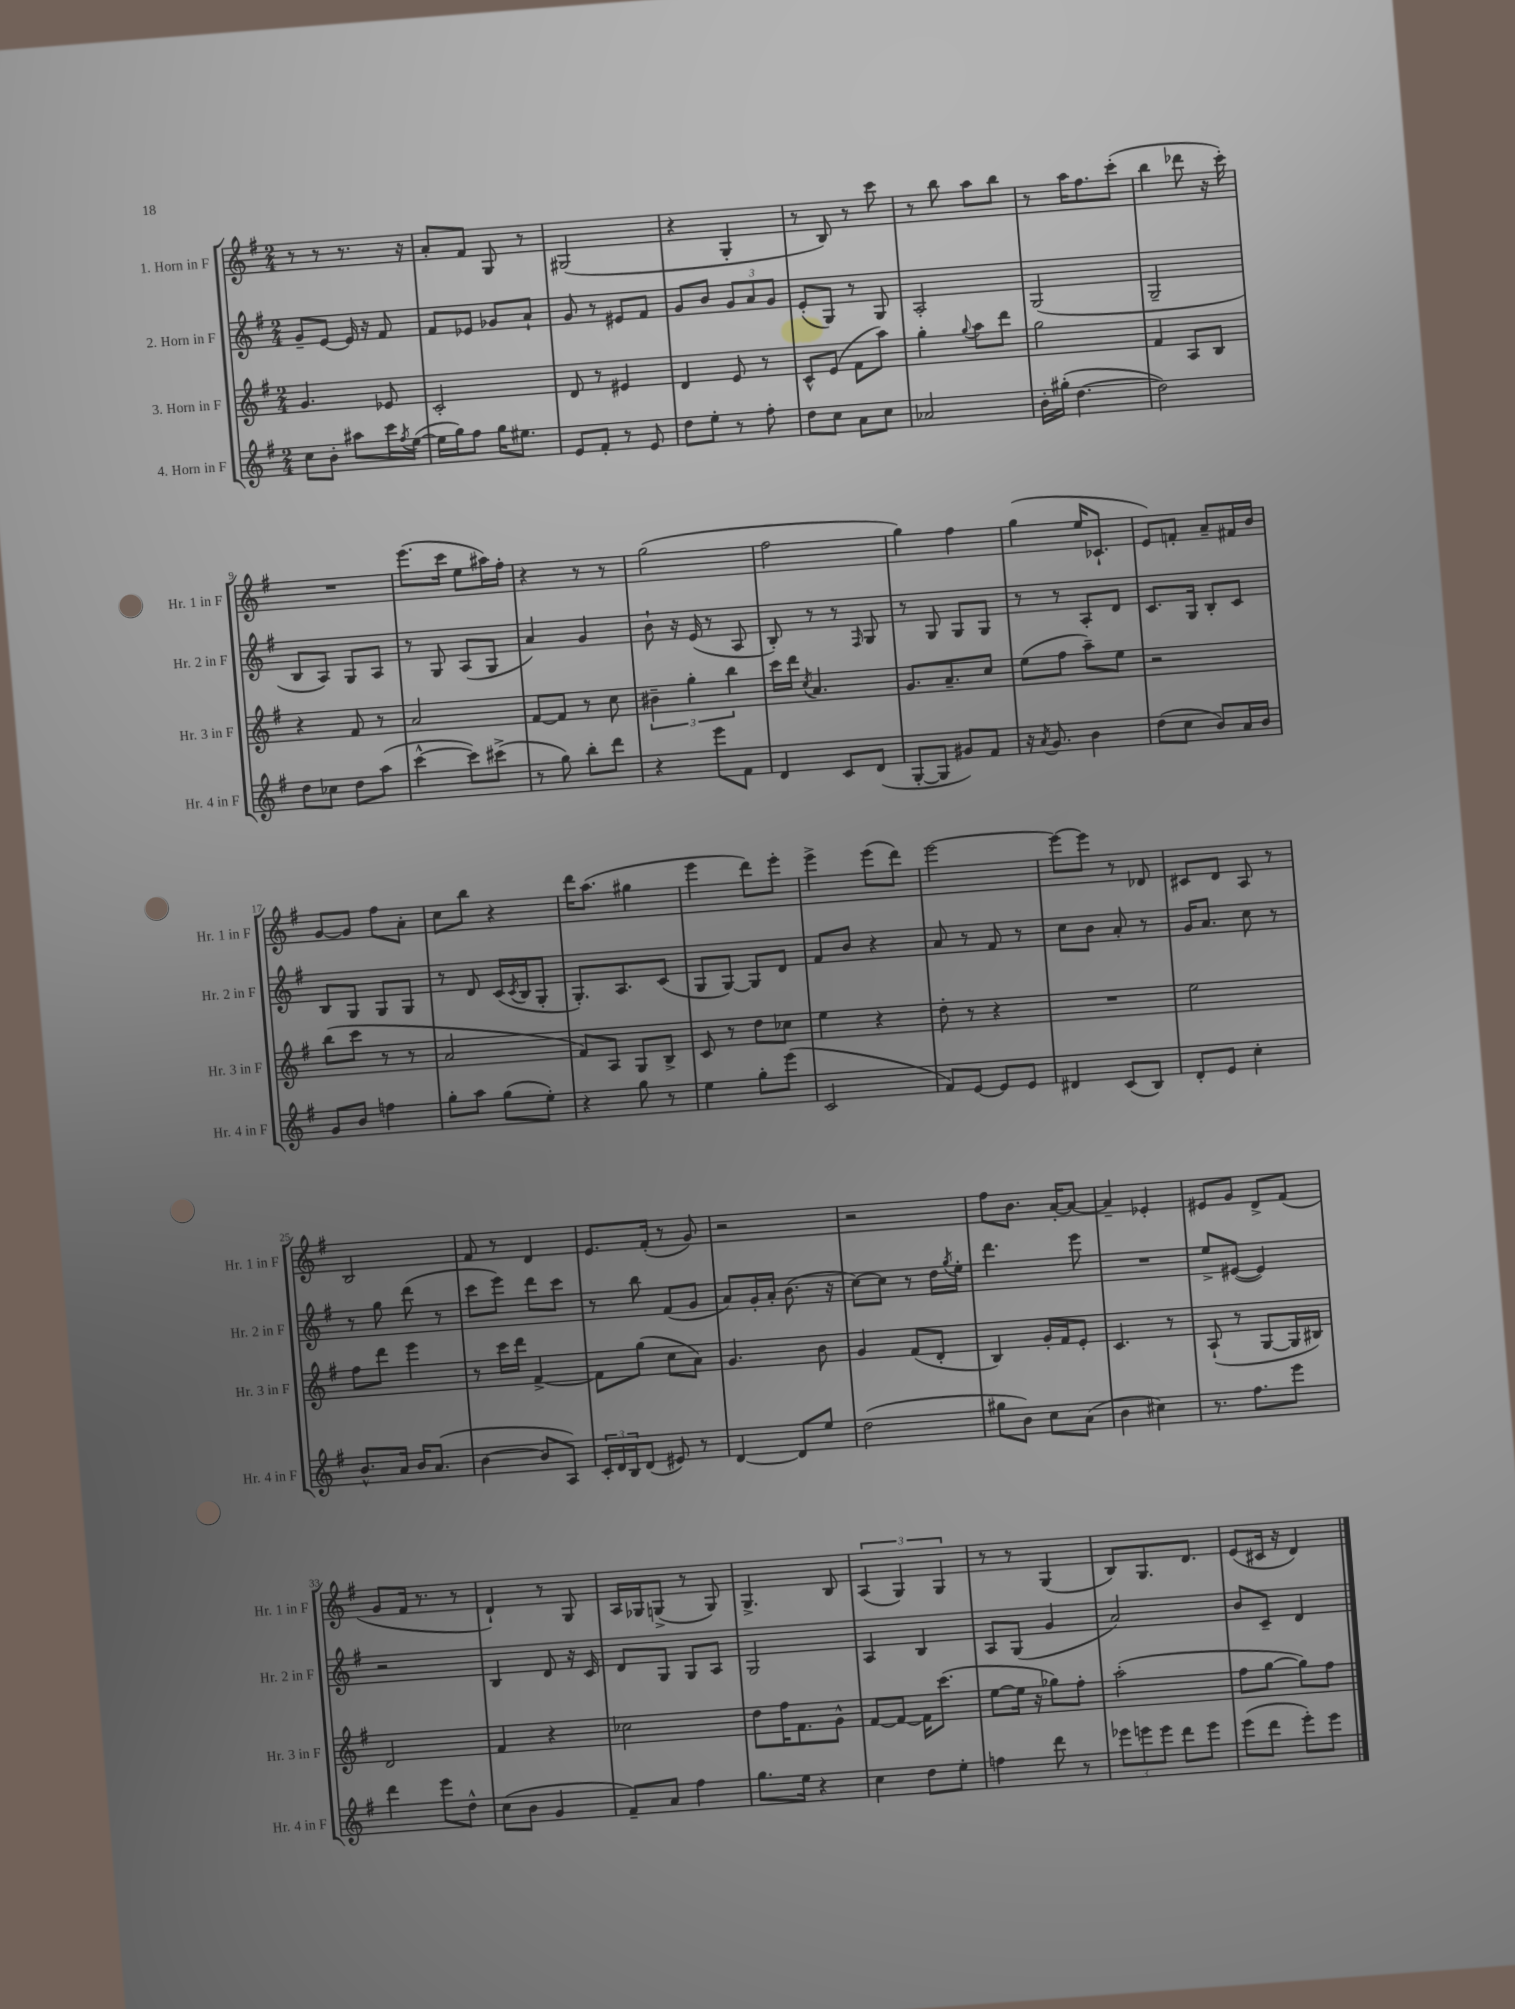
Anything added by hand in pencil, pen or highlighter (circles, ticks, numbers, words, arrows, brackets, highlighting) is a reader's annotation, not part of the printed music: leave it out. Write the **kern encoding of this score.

**kern	**kern	**kern	**kern
*part4	*part3	*part2	*part1
*staff4	*staff3	*staff2	*staff1
*I"4. Horn in F	*I"3. Horn in F	*I"2. Horn in F	*I"1. Horn in F
*I'Hr. 4 in F	*I'Hr. 3 in F	*I'Hr. 2 in F	*I'Hr. 1 in F
*clefG2	*clefG2	*clefG2	*clefG2
*k[f#]	*k[f#]	*k[f#]	*k[f#]
*M2/4	*M2/4	*M2/4	*M2/4
=1	=1	=1	=1
8cc\L	4.g/	8g~/L	8r
8b'\J	.	[8e/J	8r
8aa#X\L	.	16e/]	8.r
.	.	16r	.
16ccc\L	8e-X/	8f#/	.
8qff#/	.	.	.
([16ee\JJ	.	.	16r
=2	=2	=2	=2
16ee\LL]	2c'/	8f#/L	8a'/L
16gg\J)	.	.	.
8ff#\J	.	8e-X/J	8f#/J
16gg\KL	.	8g-X/L	8G/
8.ee#X\J	.	.	.
.	.	8a`/J	8r
=3	=3	=3	=3
8e/L	8d/	8g/	(2G#X/
8f#'/J	8r	8r	.
8r	4e#X/	8e#X/L	.
8e/	.	8f#/J	.
=4	=4	=4	=4
8dd\L	4d/	8g/L	4r
8ee'\J	.	8b/J	.
8r	8e/	12g/L	4G'/
.	.	12a/	.
8ff#'\	8r	.	.
.	.	12g/J	.
=5	=5	=5	=5
8dd\L	8c^^/L	(8e'/L	8r
8cc\J	(8e/J	8G/J)	8B/)
8a\L	8f#\L	8r	8r
8cc\J	8aa\J)	8G/	8ccc\
=6	=6	=6	=6
2a-X/	4gg'\	2A'/	8r
.	.	.	8bb\
.	8qqgg/	.	.
.	8aa\L	.	8aa\L
.	8ddd\J	.	8bb\J
=7	=7	=7	=7
16b'\LL	2gg\	(2G/	8r
(16gg#X'\JJ	.	.	.
[4.dd\	.	.	16aa\KL
.	.	.	8.ff#\
.	.	.	(8ccc'\J
=8	=8	=8	=8
2dd\])	4f#/	2G~/	4bb\
.	8A/L	.	8ddd-X\
.	8B/J	.	16r
.	.	.	16ccc'\)
!!LO:LB:g=z
=9	=9	=9	=9
8dd\L	4r	8B/L	2r
8cc-X\J	.	8A/J)	.
8dd\L	8f#/	8G/L	.
(8aa\J	8r	8A/J	.
=10	=10	=10	=10
[4ccc^^\	2a/	8r	(8.eee\L
.	.	8G/	.
.	.	.	16ccc\Jk
8ccc\L])	.	(8A/L	8ee\L
(8ccc#X^\J	.	8G/J	16aa#X\L)
.	.	.	16ff#'\JJ
=11	=11	=11	=11
8r	[8f#/L	4a/)	4r
8gg\)	8f#/J]	.	.
8bb'\L	8r	4g/	8r
8ddd\J	8cc\	.	8r
=12	=12	=12	=12
4r	6b#X~\	8b`\	(2gg\
.	.	16r	.
.	6gg'\	.	.
.	.	(16e/	.
8eee\L	.	8r	.
.	6bb\	.	.
8f#\J	.	8A/	.
=13	=13	=13	=13
4d/	16ccc\LL	8B'/)	2ff#\
.	16ddd\JJ	.	.
.	8qcc/	.	.
.	4.a/	8r	.
8c/L	.	8r	.
.	.	16qqF#/	.
(8d/J	.	8G/	.
=14	=14	=14	=14
[8G'/L	8.g/L	8r	4gg\)
8G/J]	.	8G/	.
.	8.a~/	.	.
8g#X/L)	.	8G/L	4ff#\
8f#/J	8cc/J	8G/J	.
=15	=15	=15	=15
16r	(8ee\L	8r	(4gg\
8qa/	.	.	.
8.g/	.	.	.
.	8ff#\J	8r	.
4b\	8aa~\L)	8A'/L	16ee/KL
.	.	.	8.c-X`/J
.	8ee\J	8d/J	.
=16	=16	=16	=16
(8dd\L	2r	8.c/L	8e/L)
8cc\J	.	.	8fn'/J
.	.	16G/Jk	.
8b/L)	.	8B'/L	8a~/L
16a/L	.	8c/J	16f#X/L
16b/JJ	.	.	16b/JJ
!!LO:LB:g=z
=17	=17	=17	=17
8g/L	(8bb\L	8B/L	[8g/L
8b/J	8ccc\J	8G/J	8g/J]
4ffn\	8r	8G/L	8ff#\L
.	8r	8G/J	8a'\J
=18	=18	=18	=18
8gg'\L	2a/	8r	8cc\L
8aa\J	.	8d/	8bb\J
(8gg\L	.	(16c/LL	4r
.	.	8qc/	.
.	.	16B/J	.
8ee'\J)	.	8G'/J	.
=19	=19	=19	=19
4r	8f#/L)	8.G'/L)	16ddd\KL
.	.	.	(8.aa\J
.	8A/J	.	.
.	.	8.A/	.
8gg\	8G/L	.	4gg#X\
8r	8B^/J	(8c/J	.
=20	=20	=20	=20
4ee\	8c/	8G/L	4eee\
.	8r	[8G/J)	.
8gg'\L	8dd\L	8G/L]	8ddd\L)
(8eee\J	8cc-X\J	8d/J	8eee'\J
=21	=21	=21	=21
2c/	4ee\	8f#/L	4eee^\
.	.	8b/J	.
.	4r	4r	(8eee\L
.	.	.	8ddd\J)
=22	=22	=22	=22
8f#/L)	8dd'\	8a/	[2eee\
[8e/J	8r	8r	.
8e/L]	4r	8f#/	.
8e/J	.	8r	.
=23	=23	=23	=23
4d#X/	2r	8cc\L	8eee\L_
.	.	8b\J	8eee\J]
(8c/L	.	8a'/	8r
8B/J)	.	8r	8d-X/
=24	=24	=24	=24
8d'/L	2ee\	16g/KL	8c#X/L
.	.	8.a/J	.
8e/J	.	.	8d/J
4cc'\	.	8cc\	8A/
.	.	8r	8r
!!LO:LB:g=z
=25	=25	=25	=25
8.b^^/L	8ff#\L	8r	2B/
.	8ddd\J	8gg\	.
16a/Jk	.	.	.
16b/KL	4eee\	(8ddd\	.
(8.a/J	.	.	.
.	.	8r	.
=26	=26	=26	=26
[4b\	8r	8ccc\L	8f#/
.	16ccc\LL	8eee\J)	8r
.	16ddd\JJ	.	.
8b/L]	[4f#^/	8ddd\L	4d/
8A/J)	.	8ccc\J	.
=27	=27	=27	=27
24c'/LL	8f#\L]	8r	8.e/L
24d/	.	.	.
24B/J	.	.	.
(8d/J	(8gg\J	8bb\	.
.	.	.	(16f#'/Jk
8e#X/)	8cc\L	(8f#/L	8r
8r	8a\J)	8g/J	8g/)
=28	=28	=28	=28
[4d/	4.g/	8a/L)	2r
.	.	16g'/L	.
.	.	16a'/JJ	.
8d/L]	.	(8.b\	.
8ee/J	8b\	.	.
.	.	16r	.
=29	=29	=29	=29
(2dd\	4g/	[8cc\L)	2r
.	.	8cc\J]	.
.	(8f#/L	8r	.
.	8d'/J	16dd\LL	.
.	.	8qgg/	.
.	.	16ee'\JJ	.
=30	=30	=30	=30
8gg#X\L	4B/)	4.ddd\	8ff#\L
8b\J)	.	.	8.b\J
8cc\L	16g'/LL	.	.
.	16f#/J	.	[16a'/KL
(8a\J	8e'/J	8eee\	8a/J_
=31	=31	=31	=31
4b\	4.c/	2r	4a~/]
4cc#X\)	.	.	4e-X'/
.	8r	.	.
=32	=32	=32	=32
8.r	(8A`/	8ee^/L	8e#X/L
.	8r	([8e#X/J	8g/J
8.ff#\L	.	.	.
.	[8G/L	4e#/])	8d^/L
8eee\J	16G/L]	.	(8f#/J
.	16B#X/JJ)	.	.
!!LO:LB:g=z
=33	=33	=33	=33
4ddd\	2d/	2r	8g/L
.	.	.	16f#/Jk
.	.	.	8.r
8eee\L	.	.	.
8dd^^\J	.	.	8r
=34	=34	=34	=34
(8cc\L	4f#/	4B/	4d`/)
8b\J	.	.	.
4g/	4r	8d/	8r
.	.	16r	8G/
.	.	16c/	.
=35	=35	=35	=35
8f#~/L)	2cc-X\	8d/L	16A/LL
.	.	.	16G-X/J
8a/J	.	8G/J	(8Gn^/J
4ff#\	.	8G/L	8r
.	.	8A/J	8G/)
=36	=36	=36	=36
8.gg\L	8dd\L	2G/	4.G^/
.	16ff#\K	.	.
16ee\Jk	8.f#\	.	.
4r	.	.	.
.	8g^^\J	.	8B/
=37	=37	=37	=37
4cc\	[8f#/L	4A/	(6A/
.	8f#/J_	.	.
.	.	.	6G/)
8dd\L	16f#\KL]	4B/	.
.	(8.ccc\J	.	.
.	.	.	6G/
8ee'\J	.	.	.
=38	=38	=38	=38
4ffn\	[8ee\L	8A/L	8r
.	16ee\Jk]	(8G/J	8r
.	16r	.	.
8ddd\	8gg-X\L)	4g/	(4G/
8r	8ff#'\J	.	.
=39	=39	=39	=39
12eee-X\L	(2aa'\	2a/)	8B/L)
12eeen\	.	.	.
.	.	.	8.G/
12eee\J	.	.	.
8ddd\L	.	.	.
.	.	.	8.d/J
8eee\J	.	.	.
=40	=40	=40	=40
(8eee\L	8ff#\L	8b/L	(8e/L
8ddd\J	[8gg\J	8c~/J	16c#X/Jk
.	.	.	16r
8eee'\L)	8gg\L])	4d/	4d/)
8eee\J	8ff#\J	.	.
==	==	==	==
*-	*-	*-	*-
